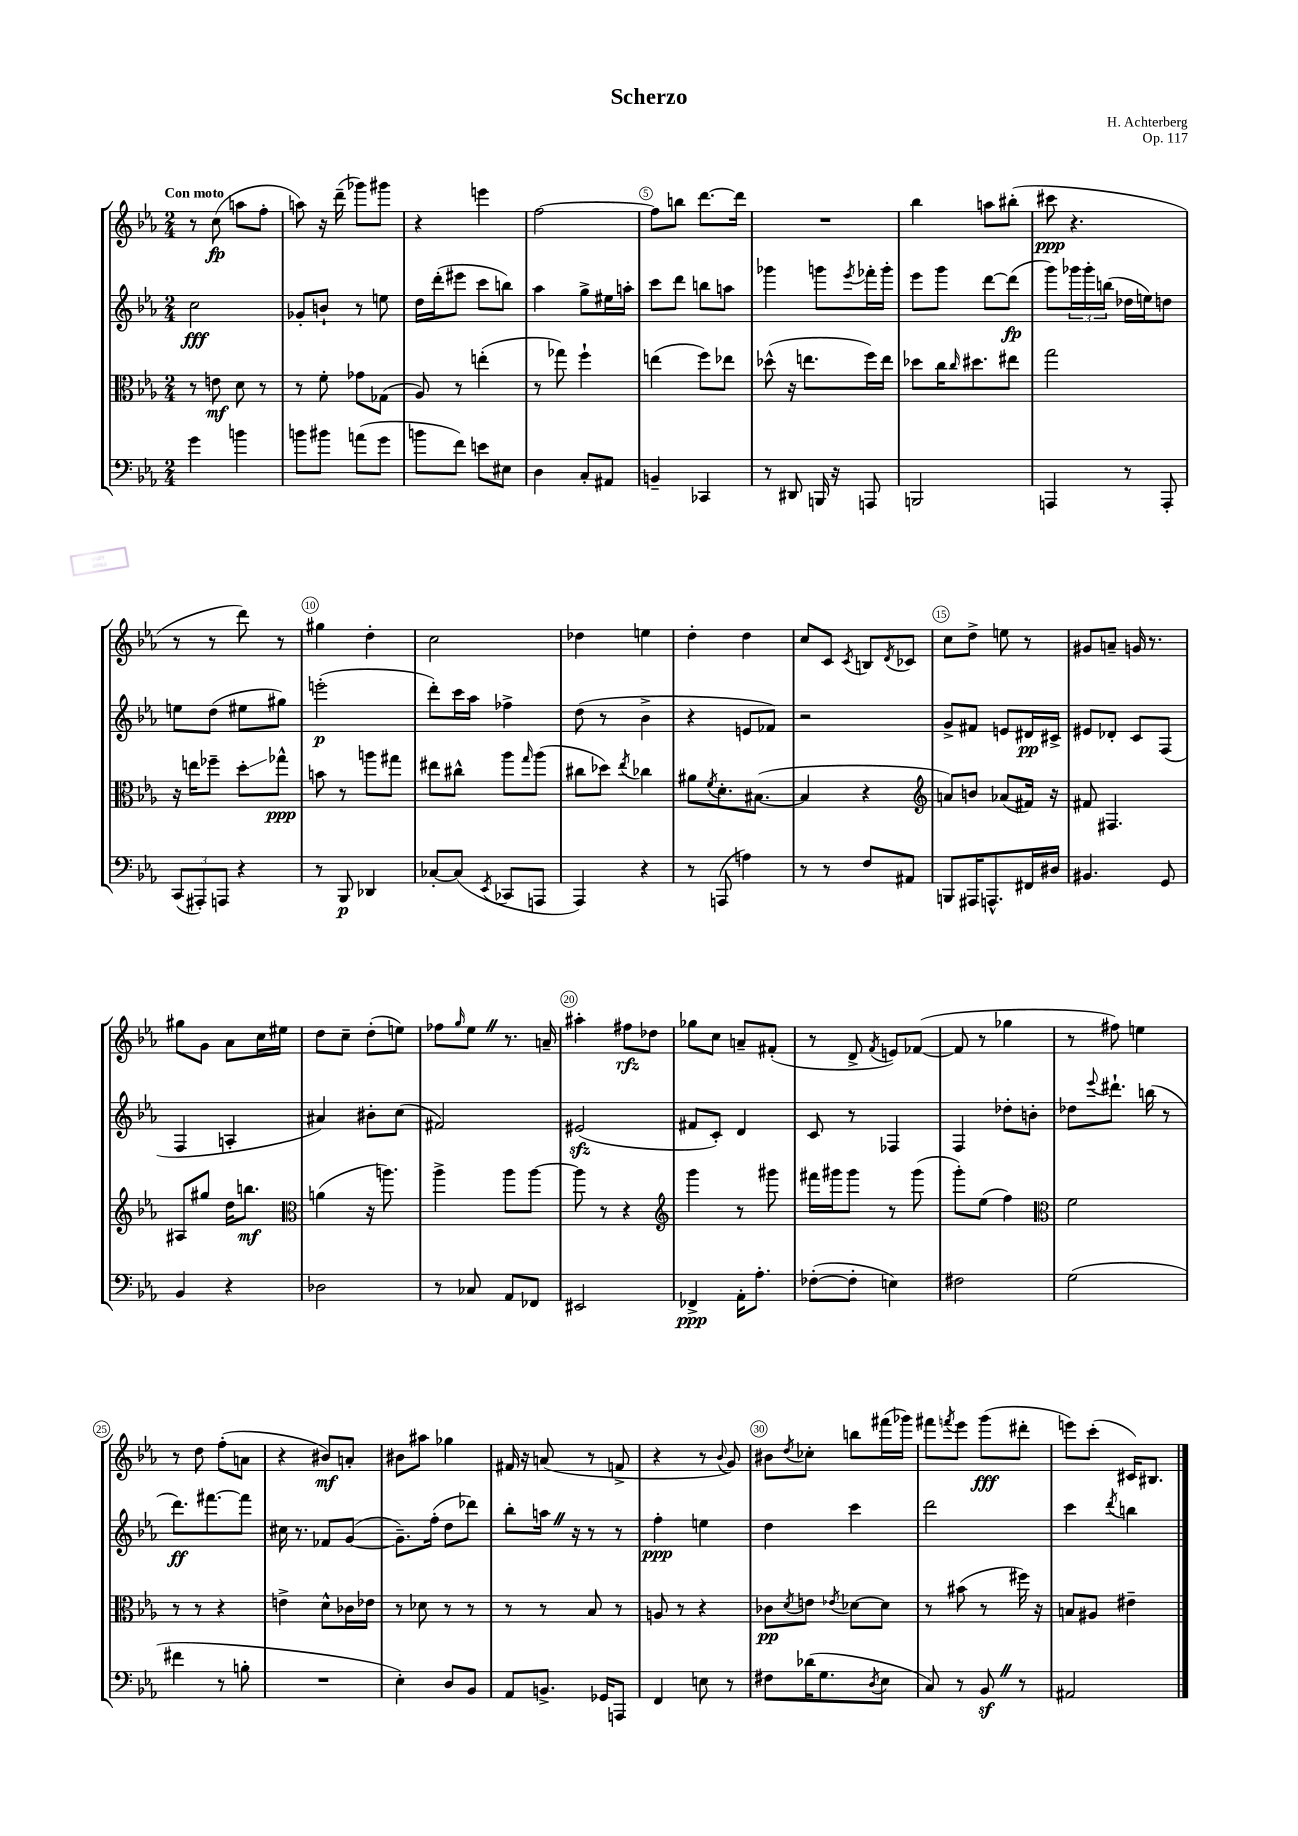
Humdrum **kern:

**kern	**kern	**kern	**kern
*staff4	*staff3	*staff2	*staff1
*clefF4	*clefC3	*clefG2	*clefG2
*k[b-e-a-]	*k[b-e-a-]	*k[b-e-a-]	*k[b-e-a-]
*M2/4	*M2/4	*M2/4	*M2/4
4g	8r	2cc	8r
.	8e	.	(8cc
4b	8d	.	8aa
.	8r	.	8ff'
=	=	=	=
8b	8r	8g-'	8aa)
8b#	8f'	8b`	16r
.	.	.	(16ddd~
(8a	8g-	8r	8ggg-)
8g	(8G-	8ee	8ggg#
=	=	=	=
8b	8A-)	16dd	4r
.	.	(16ddd'	.
8f)	8r	8eee#	.
8e	(4ee'	8ccc	4eee
8E#	.	8bb)	.
=	=	=	=
4D	8r	4aa-	[2ff
.	8gg-)	.	.
8C'	4ff`	8gg^	.
8AA#	.	16ee#	.
.	.	16aa'	.
=	=	=	=
4BB~	(4ee	8ccc	8ff]
.	.	8ddd	8bb
4CC-	8ff)	8bb	[8.ddd
.	8ee-	8aa	.
.	.	.	16ddd]
=	=	=	=
8r	(8dd-^^	4ggg-	2r
8DD#	16r	.	.
.	8.ee	.	.
16BBB	.	8ggg	.
16r	.	.	.
.	.	8qeee-	.
8AAA	16ff)	16fff-'	.
.	16ee	16ggg'	.
=	=	=	=
2BBB	8dd-	8eee-	4bb-
.	16cc	8ggg	.
.	16qqcc	.	.
.	8.dd#	.	.
.	.	[8ddd	8aa
.	8ee#	(8ddd]	(8bb#'
=	=	=	=
4AAA	2gg	8ggg)	8ccc#
.	.	24ggg-	4.r
.	.	24ggg-'	.
.	.	(24bb	.
8r	.	16dd-	.
.	.	16ee)	.
8AAA'	.	8dd	.
=	=	=	=
(12CC	16r	8ee	8r
.	16ee	.	.
12AAA#')	.	.	.
.	8ff-~	(8dd	8r
12AAA	.	.	.
4r	8dd'	8ee#	8ddd)
.	8gg-^^	8gg#)	8r
=	=	=	=
8r	8b	(2eee'	4gg#
8BBB-	8r	.	.
4DD-	8aa	.	4dd'
.	8gg#	.	.
=	=	=	=
[8C-'	8ee#	8ddd')	2cc
(8C-]	8cc#^^	16ccc	.
.	.	16aa-	.
8qEE-	.	.	.
8CC-	8aa-	4ff-^	.
.	16qqgg	.	.
8AAA	(8aa-	.	.
=	=	=	=
4AAA-)	8cc#	(8dd	4dd-
.	8dd-)	8r	.
.	8qee-	.	.
4r	4cc-	4b-^	4ee
=	=	=	=
8r	8a#	4r	4dd'
.	8qf	.	.
(8AAA	8.d'	.	.
4A)	.	8e	4dd
.	([8.B#	.	.
.	.	8f-)	.
=	=	=	=
8r	4B#]	2r	8cc
8r	.	.	8c
.	.	.	8qc
8F	4r	.	8B
.	.	.	8qd
8AA#	.	.	8c-
=	=	=	=
*	*clefG2	*	*
8BBB	8a)	8g^	8cc
16AAA#	8b	8f#	8dd^
8.AAA^^	.	.	.
.	(8a-	8e	8ee
16FF#	16f#)	16d#	8r
16D#	16r	16c#^	.
=	=	=	=
4.BB#	8f#	8e#	8g#
.	4.F#	8d-'	8a~
.	.	8c	16g
.	.	.	8.r
8GG	.	(8F	.
=	=	=	=
4BB-	8A#	4F	8gg#
.	8gg#	.	8g
4r	16dd	4A'	8a-
.	8.bb	.	.
.	.	.	16cc
.	.	.	16ee#
=	=	=	=
*	*clefC3	*	*
2D-	(4a	4a#)	8dd
.	.	.	8cc~
.	16r	8b#'	(8dd'
.	8.aa)	.	.
.	.	(8cc	8ee)
=	=	=	=
8r	4aa-^	2f#)	8ff-
.	.	.	16qqgg
8C-	.	.	8ee-
8AA-	8aa-	.	8.r
8FF-	[8aa-	.	.
.	.	.	16a~
=	=	=	=
2EE#	8aa-]	(2e#	4aa#'
.	8r	.	.
.	4r	.	8ff#
.	.	.	8dd-
=	=	=	=
*	*clefG2	*	*
4FF-^	4ggg	8f#	8gg-
.	.	8c')	8cc
16AA-'	8r	4d	8a~
8.A-'	.	.	.
.	8ggg#	.	(8f#'
=	=	=	=
([8F-'	16fff#	8c	8r
.	16ggg#	.	.
8F-']	8ggg#	8r	8d^
.	.	.	8qf
4E)	8r	4F-	8e)
.	(8ggg#	.	([8f-
=	=	=	=
2F#	8ggg')	4F	8f-]
.	(8ee-	.	8r
.	4ff)	8dd-'	4gg-
.	.	8b'	.
=	=	=	=
*	*clefC3	*	*
(2G	2f	8dd-	8r
.	.	8qqeee-	.
.	.	8.ddd#`	8ff#)
.	.	.	4ee
.	.	(16bb	.
.	.	8r	.
=	=	=	=
4f#	8r	8.ddd)	8r
.	8r	.	8dd
.	.	[8.fff#	.
8r	4r	.	(8ff'
8B'	.	8fff#]	8a
=	=	=	=
2r	4e^	16cc#	4r
.	.	8.r	.
.	8d^^	8f-	8b#)
.	16c-	([8g	8a'
.	16e-	.	.
=	=	=	=
4E-')	8r	8.g~])	8b#
.	8d-	.	8aa#
.	.	(16ff'	.
8D	8r	8dd	4gg-
8BB-	8r	8ddd-)	.
=	=	=	=
8AA-	8r	8bb-'	16f#
.	.	.	16r
8.BB^	8r	16aa	(8a
.	.	16r	.
.	8B-	8r	8r
16GG-	.	.	.
8AAA	8r	8r	8f^
=	=	=	=
4FF	8A	4ff'	4r
.	8r	.	.
8E	4r	4ee	8r
.	.	.	8qqb-
8r	.	.	8g)
=	=	=	=
8F#	8c-	4dd	8b#
.	8qd	.	8qdd
(16d-	8e	.	8cc-'
8.G	.	.	.
.	8qe-	.	.
.	[8d-	4ccc	8bb
8qD	.	.	.
8E-	8d-]	.	(16fff#
.	.	.	16ggg-)
=	=	=	=
8C)	8r	2ddd	8fff#
.	.	.	8qfff
8r	(8b#	.	8eee-
8BB-	8r	.	(8ggg
8r	16ff#)	.	8ddd#'
.	16r	.	.
=	=	=	=
2AA#	8B	4ccc	8eee)
.	8A#	.	(8ccc'
.	.	8qddd	.
.	4e#~	4bb	16c#)
.	.	.	8.B#
==	==	==	==
*-	*-	*-	*-
